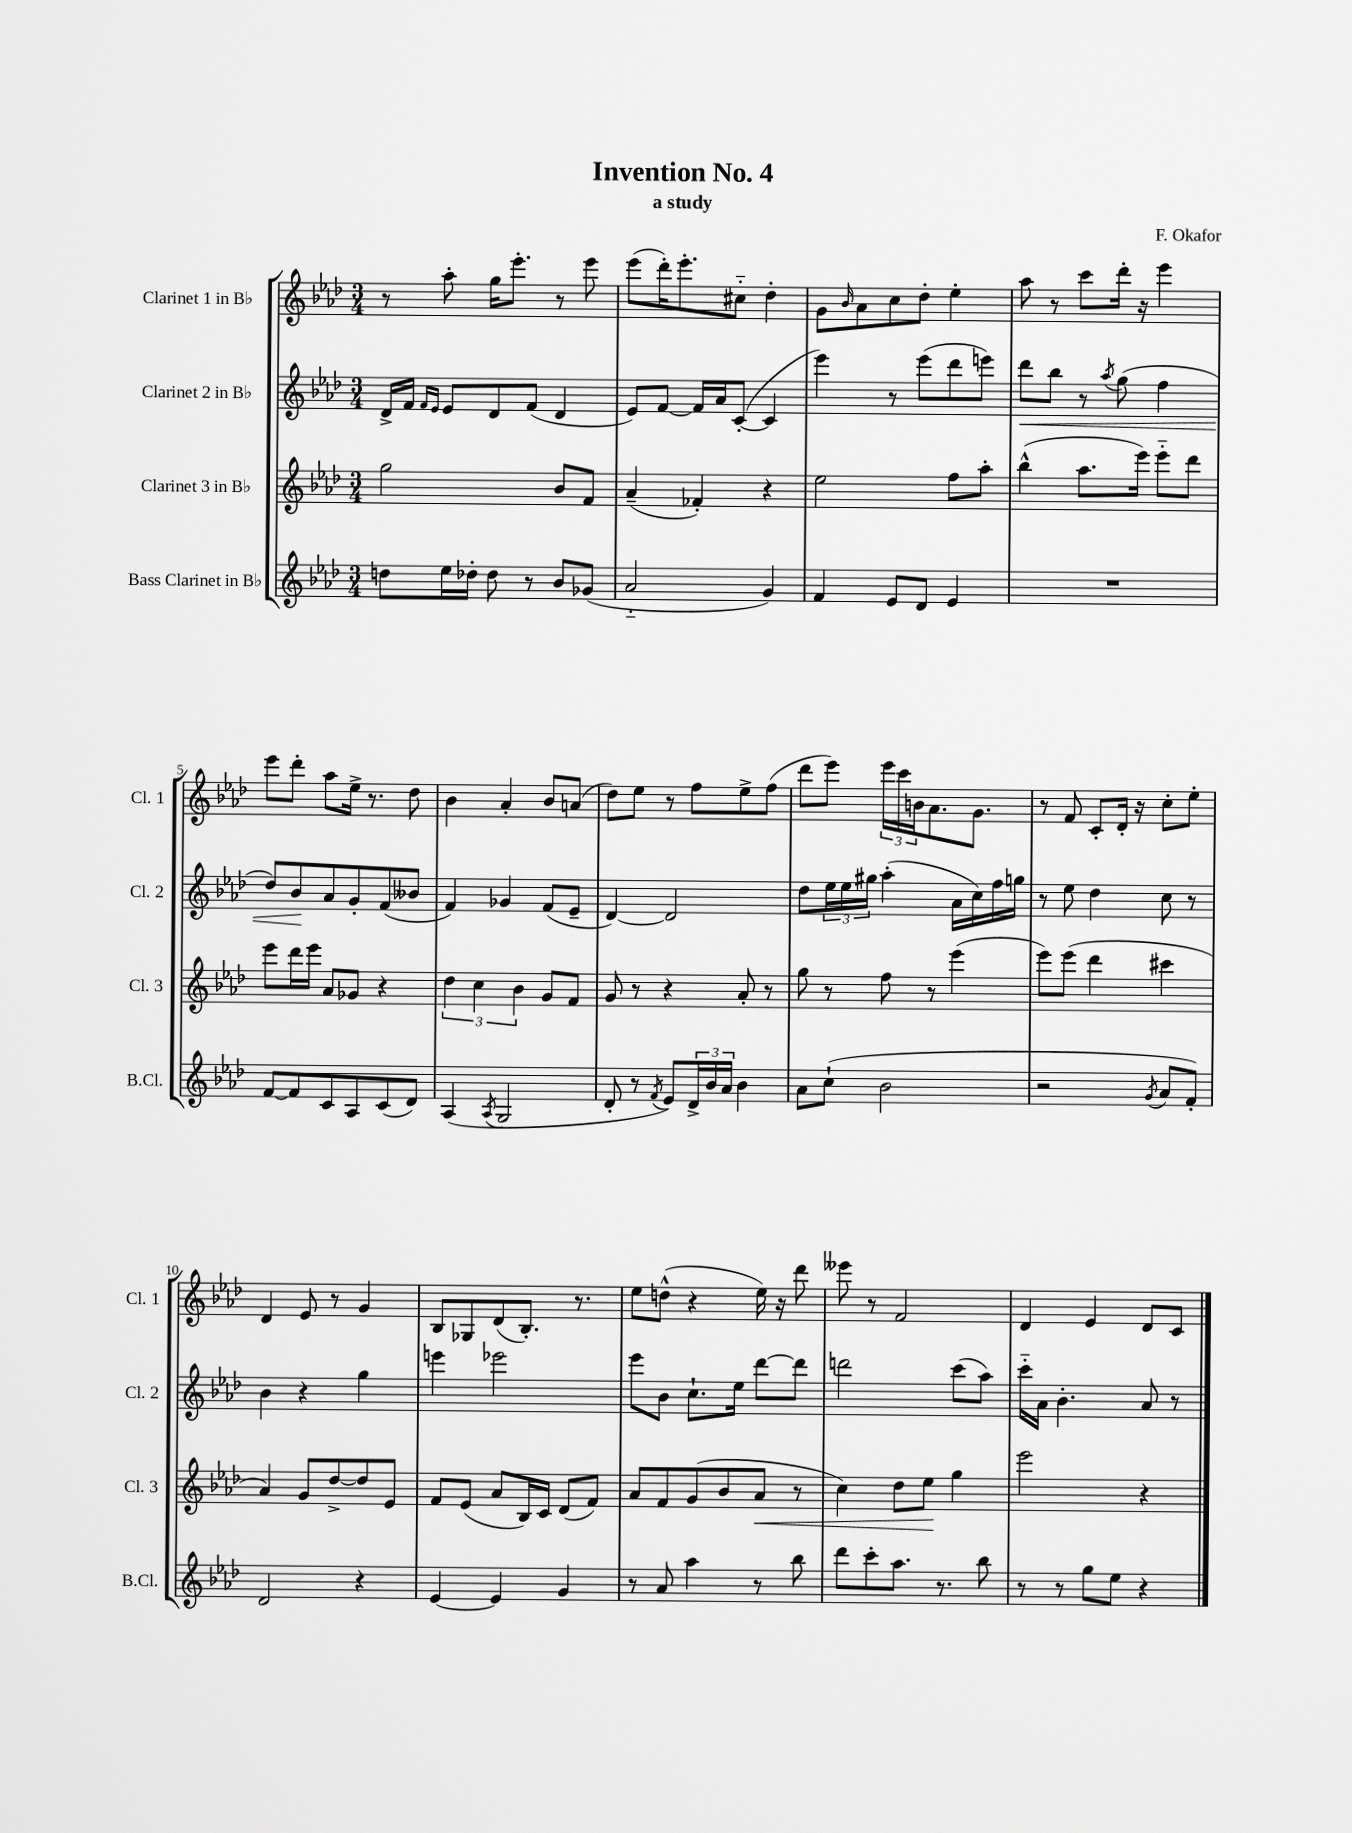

**kern	**kern	**kern	**kern
*staff4	*staff3	*staff2	*staff1
*clefG2	*clefG2	*clefG2	*clefG2
*k[b-e-a-d-]	*k[b-e-a-d-]	*k[b-e-a-d-]	*k[b-e-a-d-]
*M3/4	*M3/4	*M3/4	*M3/4
8dd\L	2gg\	16d-^/LL	8r
.	.	16f/JJ	.
.	.	16qqf/LL	.
.	.	16qqe-/JJ	.
16ee-\L	.	8e-/L	8aa-'\
16dd-'\JJ	.	.	.
8dd-\	.	8d-/	16gg\LK
.	.	.	8.eee-'\J
8r	.	(8f/J	.
8b-/L	8b-/L	4d-/	8r
(8g-/J	8f/J	.	8eee-\
=	=	=	=
2a-'~/	(4a-~/	8e-/L)	(8eee-\L
.	.	[8f/J	16ddd-'\K)
.	.	.	8.eee-'\
.	4f-'/)	16f/]LL	.
.	.	16a-/J	.
.	.	([8c'/J	8cc#'~\J
4g/)	4r	4c/]	4dd-'\
=	=	=	=
4f/	2ee-\	4eee-\)	8g\L
.	.	.	16qqb-/
.	.	.	8a-\
8e-/L	.	8r	8cc\
8d-/J	.	(8eee-\L	8dd-'\J
4e-/	8ff\L	8ddd-\	4ee-'\
.	8aa-'\J	8eee\J)	.
=	=	=	=
2.r	(4bb-^^\	8ddd-\L	8aa-\
.	.	8bb-\J	8r
.	8.aa-\L	8r	8ccc\L
.	.	8qaa-/	.
.	.	(8gg\	16ddd-'\Jk
.	16eee-\Jk)	.	16r
.	8eee-'~\L	4ff\	4eee-\
.	8ddd-\J	.	.
=	=	=	=
[8f/L	8eee-\L	8dd-/L)	8eee-\L
8f/]	16ddd-\L	8b-/	8ddd-'\J
.	16eee-\JJ	.	.
8c/	8a-/L	8a-/	8aa-\L
8A-/	8g-/J	8g'/	16ee-^\Jk
.	.	.	8.r
(8c/	4r	(8f/	.
8d-/J)	.	8b--/J	8dd-\
=	=	=	=
(4A-/	6dd-\	4f/)	4b-\
.	6cc\	.	.
8qA-/	.	.	.
2G/	.	4g-/	4a-'/
.	6b-\	.	.
.	8g/L	(8f/L	8b-/L
.	8f/J	8e-~/J	(8a/J
=	=	=	=
8d-'/	8g/	[4d-/)	8dd-\L)
8r	8r	.	8ee-\J
8qf/	.	.	.
8e-/L)	4r	2d-/]	8r
24d-^/L	.	.	8ff\L
24b-/	.	.	.
24a-/JJ	.	.	.
4b-\	8a-'/	.	8ee-^\
.	8r	.	(8ff\J
=	=	=	=
8a-\L	8gg\	8dd-\L	8ddd-\L
(8cc`\J	8r	24ee-\L	8eee-\J)
.	.	24ee-\	.
.	.	24gg#\JJ	.
2b-\	8ff\	(4aa-'\	24eee-\LL
.	.	.	24ccc\
.	.	.	24b\J
.	8r	.	8.a-\
.	(4eee-\	16a-\LL	.
.	.	16cc\)	8.g\J
.	.	16ff\	.
.	.	16gg\JJ	.
=	=	=	=
2r	8eee-\L)	8r	8r
.	(8eee-\J	8ee-\	8f/
.	4ddd-\	4dd-\	8c'/L
.	.	.	16d-'/Jk
.	.	.	16r
8qg/	.	.	.
8a-/L	4ccc#\	8cc\	8cc'\L
8f'/J)	.	8r	8ee-'\J
=	=	=	=
2d-/	4a-/)	4b-\	4d-/
.	8g/L	4r	8e-/
.	[8dd-^/	.	8r
4r	8dd-/]	4gg\	4g/
.	8e-/J	.	.
=	=	=	=
[4e-/	8f/L	4eee\	8B-/L
.	(8e-/J	.	8G-/
4e-/]	8a-/L	2eee-\	(8d-/
.	16B-/L)	.	8.B-'/J)
.	16c/JJ	.	.
4g/	(8d-/L	.	.
.	.	.	8.r
.	8f/J)	.	.
=	=	=	=
8r	8a-/L	8eee-\L	8ee-\L
8a-/	8f/	8b-\J	(8dd^^\J
4aa-\	(8g/	8.cc`\L	4r
.	8b-/	.	.
.	.	16ee-\Jk	.
8r	8a-/J	[8ddd-\L	16ee-\)
.	.	.	16r
8bb-\	8r	8ddd-\]J	8ddd-\
=	=	=	=
8ddd-\L	4cc\)	2ddd\	8eee--\
8ccc'\	.	.	8r
8.aa-\J	8dd-\L	.	2f/
.	8ee-\J	.	.
8.r	.	.	.
.	4gg\	(8ccc\L	.
8bb-\	.	8aa-\J)	.
=	=	=	=
8r	2eee-\	16ccc'~\LL	4d-/
.	.	16a-\JJ	.
8r	.	4.b-'\	.
8gg\L	.	.	4e-/
8ee-\J	.	.	.
4r	4r	8a-/	8d-/L
.	.	8r	8c/J
==	==	==	==
*-	*-	*-	*-
